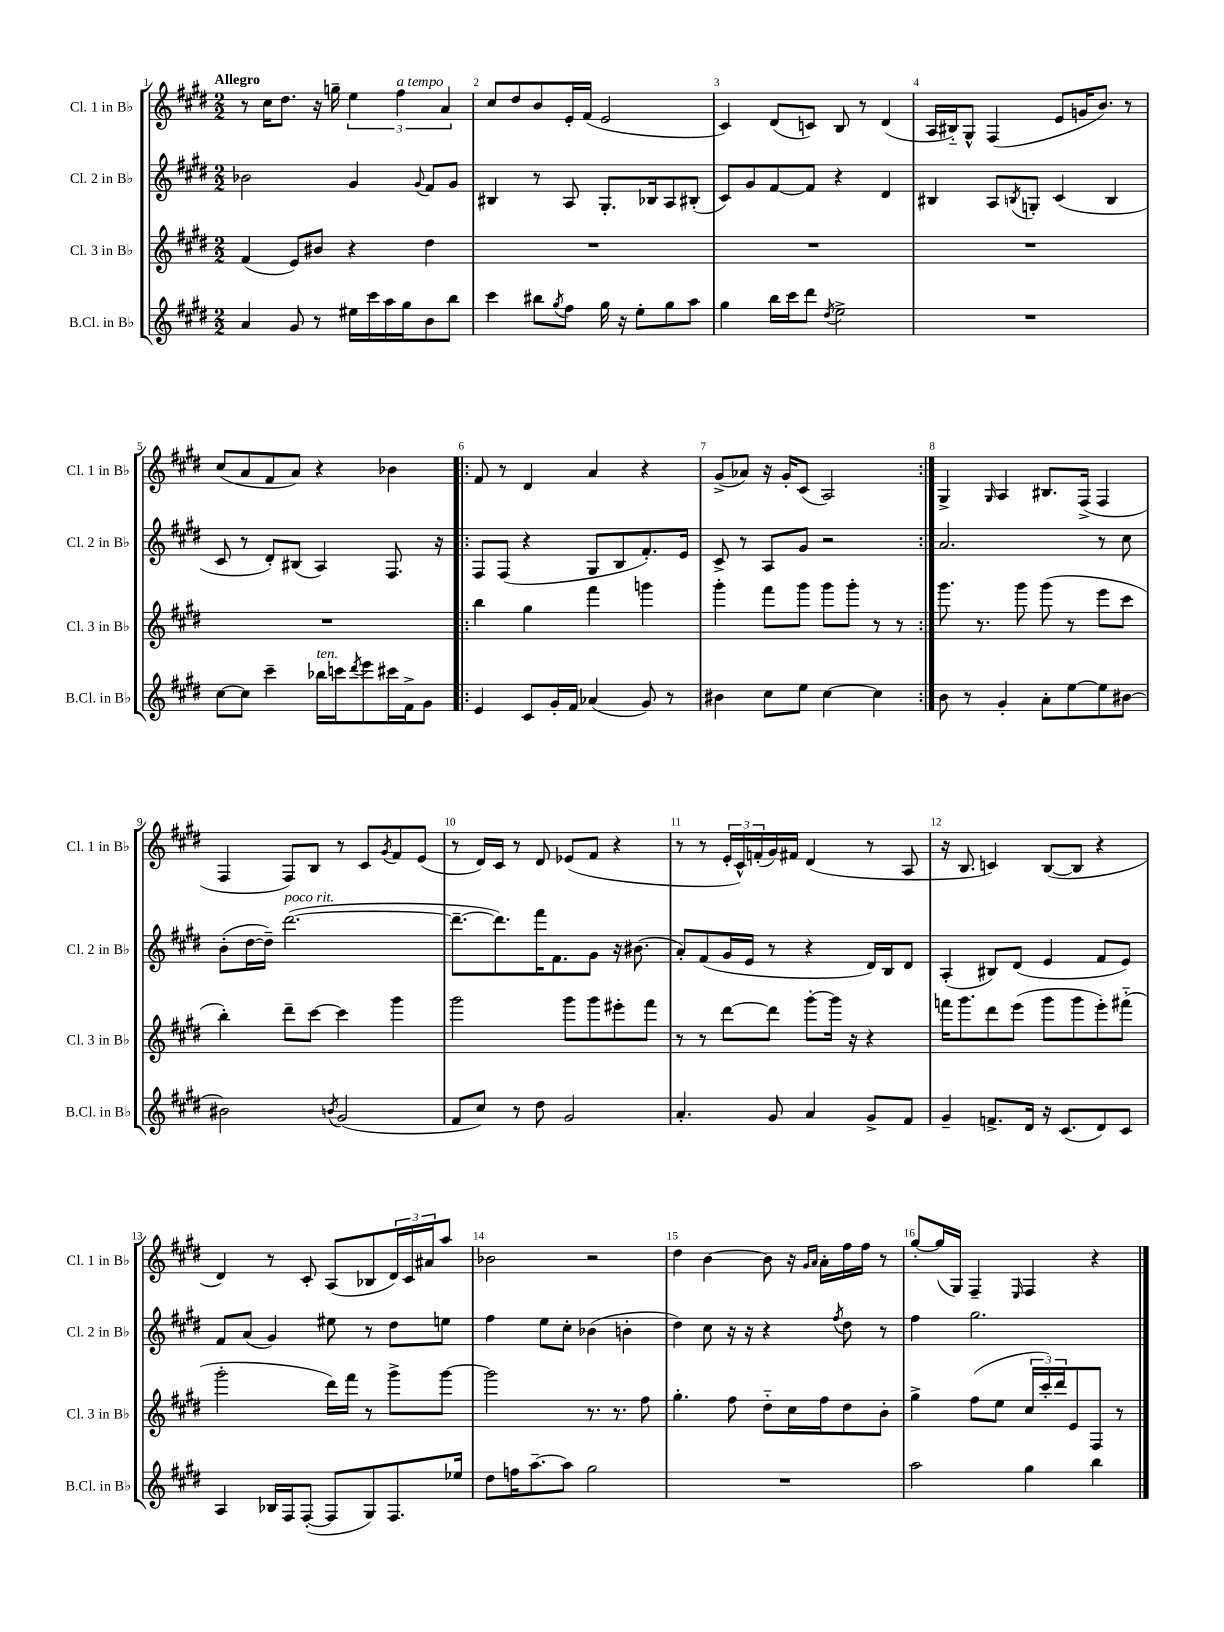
<<
\new StaffGroup <<
\new Staff = "s0" \with { instrumentName = "Cl. 1 in Bb" shortInstrumentName = "Cl. 1 in Bb" } {
    \clef treble \key e \major \numericTimeSignature \time 2/2 \tempo "Allegro"
    r8 cis''16 dis''8. r16 g''16-- \tuplet 3/2 { e''4 fis''4^\markup { \italic "a tempo" } a'4 } |
    cis''8 dis''8 b'8 e'16-. fis'16( e'2 |
    cis'4) dis'8( c'8) b8 r8 dis'4( |
    a16 bis16-_) gis8-^ fis4( e'8 g'16 b'8.) r8 |
    cis''8( a'8 fis'8 a'8) r4 bes'4 |
    \repeat volta 2 { fis'8 r8 dis'4 a'4 r4 |
    gis'8->( aes'8) r16 gis'16-. cis'8( a2) | }
    gis4-> \grace { gis16 } a4 bis8. fis16->( fis4 |
    fis4 fis8) b8 r8 cis'8 \acciaccatura { gis'8 } fis'8 e'8( |
    r8 dis'16) cis'16 r8 dis'8 ees'8( fis'8 r4 |
    r8 r8 \tuplet 3/2 { e'16-. cis'16-^) f'16-.( } gis'16) fis'16 dis'4( r8 a8 |
    r16 b8. c'4) b8~( b8 r4 |
    dis'4) r8 cis'8-. a8( bes8 \tuplet 3/2 { dis'16) cis'16 ais'16 } a''8 |
    bes'2 r2 |
    dis''4 b'4~ b'8 r16 \grace { gis'16 a'16 } a'16-. fis''16 fis''16 r8 |
    gis''8~-. gis''16( gis16) fis4-- \grace { e16 } fis4 r4 \bar "|." |
}
\new Staff = "s1" \with { instrumentName = "Cl. 2 in Bb" shortInstrumentName = "Cl. 2 in Bb" } {
    \clef treble \key e \major \numericTimeSignature \time 2/2
    bes'2 gis'4 \appoggiatura { gis'8 } fis'8 gis'8 |
    bis4 r8 a8 gis8.-. bes16 a8 bis8-.( |
    cis'8) gis'8 fis'8~ fis'8 r4 dis'4 |
    bis4 a8 \acciaccatura { b8 } g8-. cis'4( b4 |
    cis'8 r8 dis'8-.) bis8( a4) fis8. r16 |
    \repeat volta 2 { fis8 fis8( r4 gis8 b8 fis'8.-.) e'16 |
    cis'8-> r8 a8 gis'8 r2 | }
    a'2. r8 cis''8 |
    b'8-.( dis''16~ dis''16--) dis'''2.~^\markup { \italic "poco rit." }( |
    dis'''8.~-- dis'''8.) fis'''16 fis'8. gis'8 r16 bis'8.( |
    a'8-.) fis'8( gis'16 e'16 r8 r4 dis'16) b16 dis'8 |
    a4-.( bis8) dis'8( e'4 fis'8 e'8) |
    fis'8 a'8( gis'4) eis''8 r8 dis''8 e''8 |
    fis''4 e''8 cis''8-. bes'4( b'4-. |
    dis''4) cis''8 r16 r16 r4 \acciaccatura { fis''8 } dis''8 r8 |
    fis''4 gis''2. \bar "|." |
}
\new Staff = "s2" \with { instrumentName = "Cl. 3 in Bb" shortInstrumentName = "Cl. 3 in Bb" } {
    \clef treble \key e \major \numericTimeSignature \time 2/2
    fis'4( e'8) bis'8 r4 dis''4 |
    R1 |
    R1 |
    R1 |
    R1 |
    \repeat volta 2 { b''4 gis''4 fis'''4 g'''4 |
    gis'''4-. fis'''8 gis'''8 gis'''8 gis'''8-. r8 r8 | }
    gis'''8. r8. gis'''8 gis'''8( r8 e'''8 cis'''8 |
    b''4-.) dis'''8-- cis'''8~ cis'''4 gis'''4 |
    gis'''2 gis'''8 gis'''8 eis'''8-. fis'''8 |
    r8 r8 dis'''8~ dis'''8 gis'''8~-. gis'''16 r16 r4 |
    f'''16 gis'''8. dis'''8 e'''8( gis'''8 gis'''8 e'''8-.) fis'''8-_( |
    gis'''2-. dis'''16) fis'''16 r8 gis'''8-> gis'''8~ |
    gis'''2 r8. r8. fis''8 |
    gis''4.-. fis''8 dis''8-_ cis''16 fis''16 dis''8 b'8-. |
    gis''4-> fis''8( e''8 \tuplet 3/2 { cis''16 cis'''16-.) dis'''16 } e'8 fis8 r8 \bar "|." |
}
\new Staff = "s3" \with { instrumentName = "B.Cl. in Bb" shortInstrumentName = "B.Cl. in Bb" } {
    \clef treble \key e \major \numericTimeSignature \time 2/2
    a'4 gis'8 r8 eis''16 cis'''16 a''16 gis''16 b'8 b''8 |
    cis'''4 bis''8 \acciaccatura { gis''8 } fis''8 gis''16 r16 e''8-. gis''8 a''8 |
    gis''4 b''16 cis'''16 dis'''8 \acciaccatura { dis''8 } e''2-> |
    R1 |
    cis''8~ cis''8 cis'''4-- bes''16^\markup { \italic "ten." } c'''16 \acciaccatura { dis'''8 } e'''8 cis'''16 fis'16-> gis'8 |
    \repeat volta 2 { e'4 cis'8 gis'16-. fis'16 aes'4( gis'8) r8 |
    bis'4 cis''8 e''8 cis''4~ cis''4 | }
    b'8 r8 gis'4-. a'8-. e''8~ e''8 bis'8~ |
    bis'2 \acciaccatura { b'8 } gis'2( |
    fis'8 cis''8) r8 dis''8 gis'2 |
    a'4.-. gis'8 a'4 gis'8-> fis'8 |
    gis'4-- f'8.-> dis'16 r16 cis'8.( dis'8) cis'8 |
    a4 bes16 fis16 fis8~-.( fis8 gis8) fis8. ees''16 |
    dis''8 f''16 a''8.~-- a''8 gis''2 |
    R1 |
    a''2 gis''4 b''4 \bar "|." |
}
>>
>>
\layout { \context { \Score \override BarNumber.break-visibility = ##(#f #t #t) barNumberVisibility = #all-bar-numbers-visible } }
